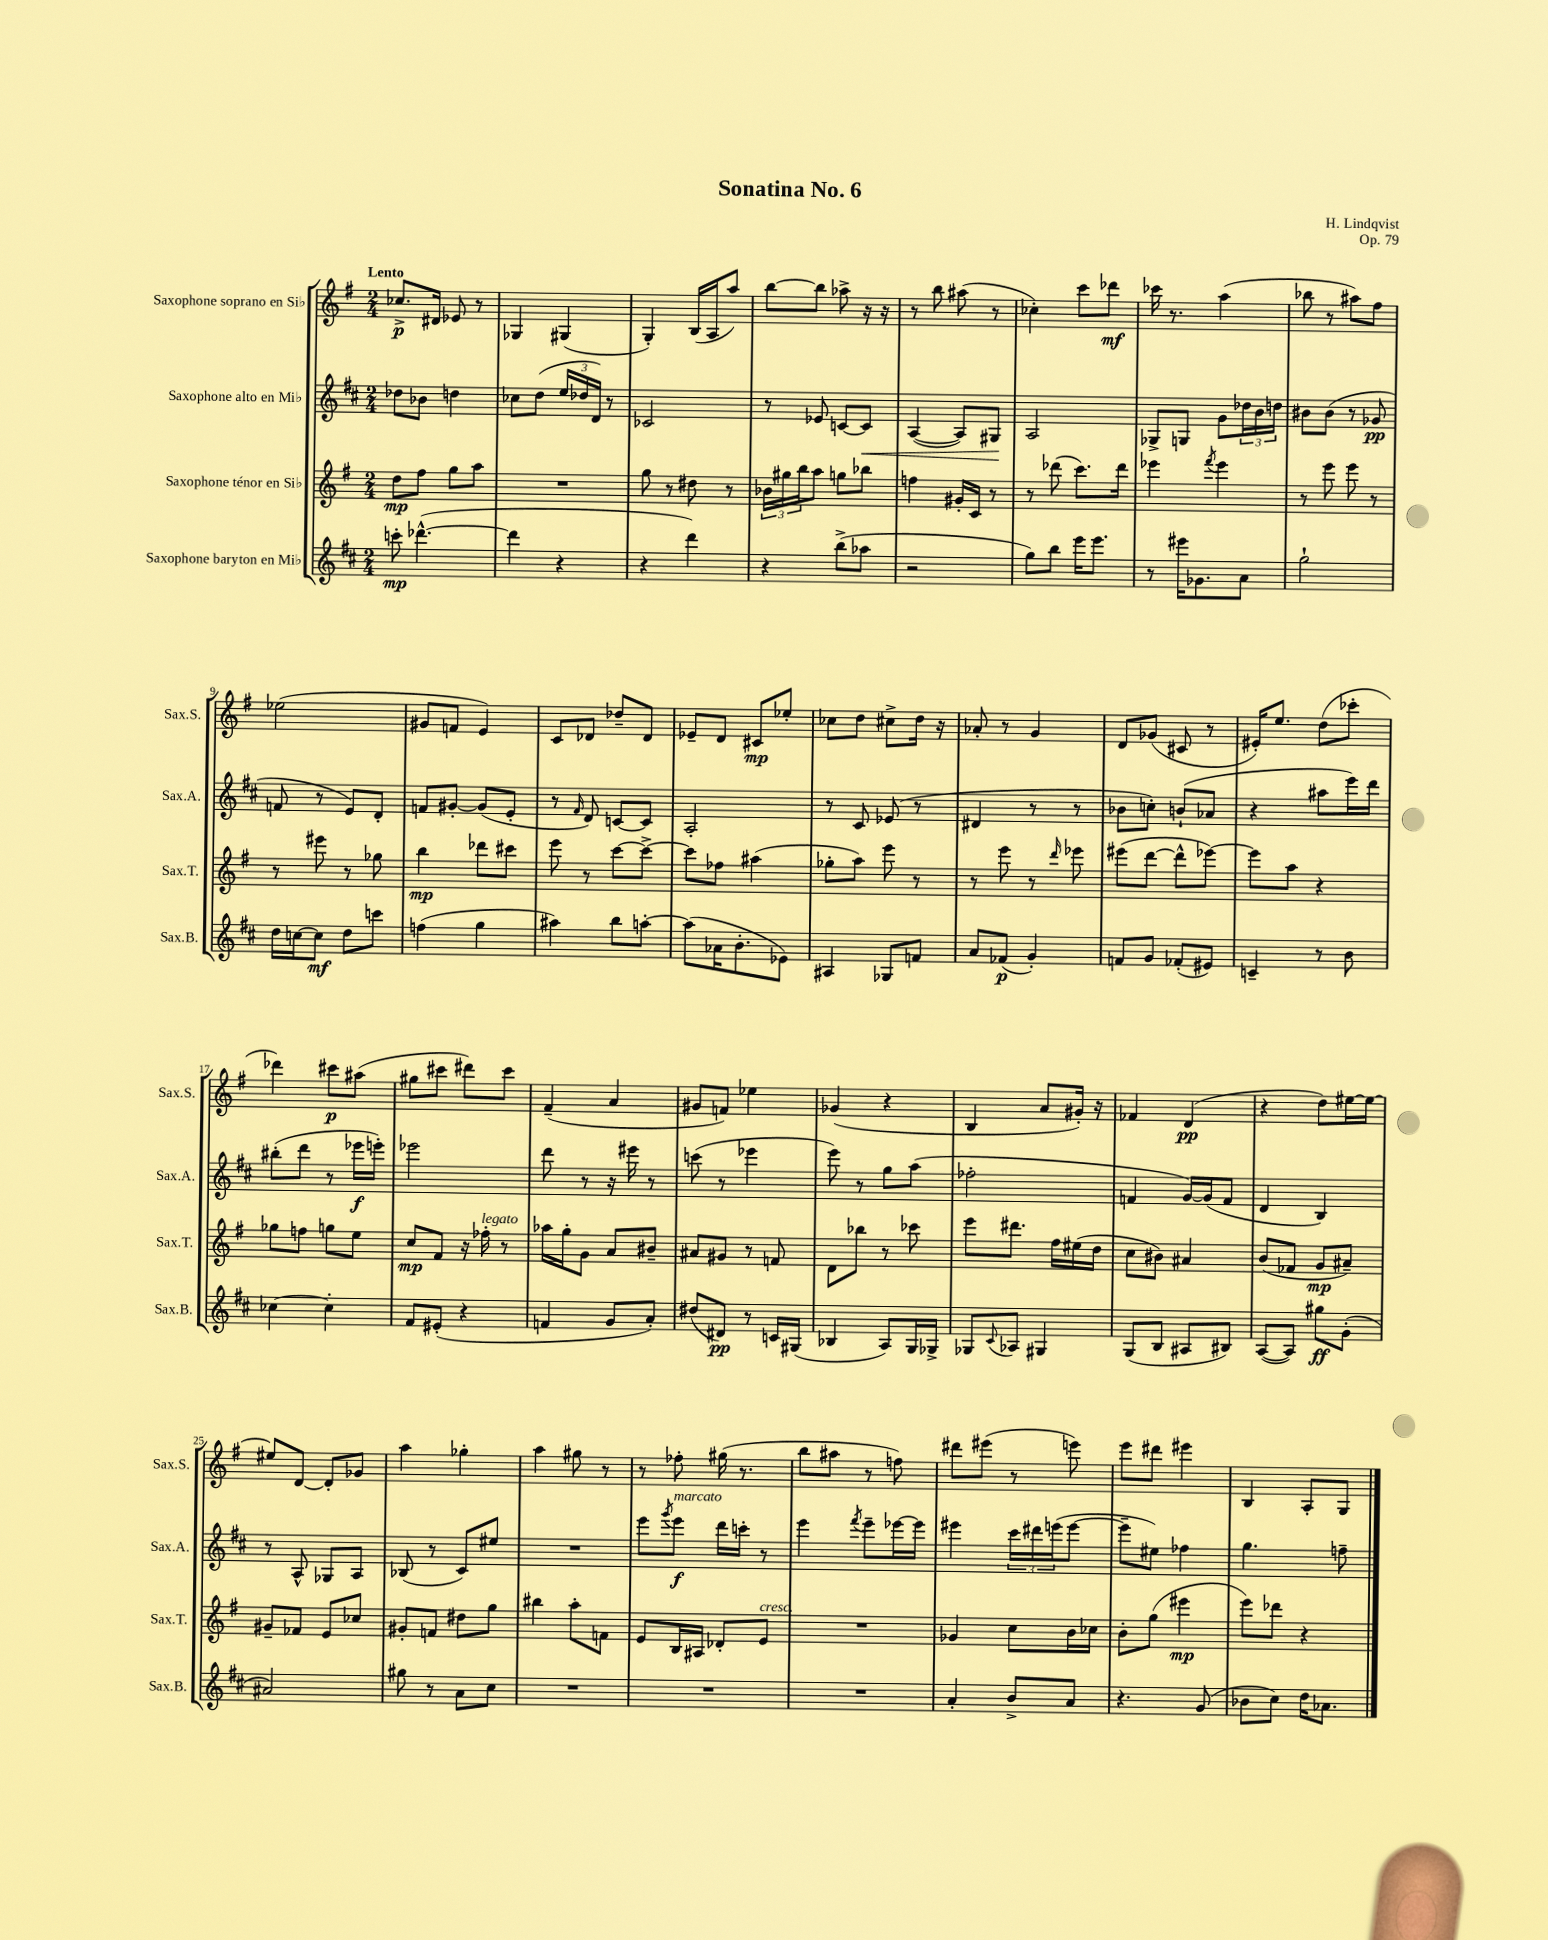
\header { title = "Sonatina No. 6" composer = "H. Lindqvist" opus = "Op. 79" }
<<
\new StaffGroup <<
\new Staff = "s0" \with { instrumentName = "Saxophone soprano en Sib" shortInstrumentName = "Sax.S." } {
    \clef treble \key g \major \numericTimeSignature \time 2/4 \tempo "Lento"
    ces''8.->\p dis'16 ees'8 r8 |
    ges4 gis4( |
    g4-.) b16( a16 a''8) |
    b''8~ b''8 aes''8-> r16 r16 |
    r8 b''8 ais''8( r8 |
    ces''4-.) c'''8 des'''8\mf |
    ces'''16 r8. a''4( |
    bes''8 r8 ais''8) fis''8 |
    ees''2( |
    gis'8 f'8 e'4) |
    c'8 des'8 des''8-- des'8 |
    ees'8-- d'8 cis'8\mp ees''8-. |
    ces''8 d''8 cis''8-> d''16 r16 |
    aes'8-. r8 g'4 |
    d'8 ges'8( cis'8 r8 |
    eis'16-.) e''8. d''8( ces'''8-. |
    des'''4) cis'''8\p ais''8( |
    gis''8 cis'''8 dis'''8) cis'''8 |
    fis'4--( a'4 |
    gis'8 f'8) ees''4 |
    ges'4( r4 |
    b4 a'8 gis'16-.) r16 |
    fes'4 d'4\pp( |
    r4 d''8) eis''16~ eis''16~ |
    eis''8 d'8~ d'8-. ges'8 |
    a''4 ges''4-. |
    a''4 gis''8 r8 |
    r8 fes''8-. gis''16( r8. |
    b''8 ais''8 r8 f''8) |
    dis'''8 eis'''8( r8 e'''8) |
    e'''8 dis'''8 eis'''4 |
    b4 a8-. g8 \bar "|." |
}
\new Staff = "s1" \with { instrumentName = "Saxophone alto en Mib" shortInstrumentName = "Sax.A." } {
    \clef treble \key d \major \numericTimeSignature \time 2/4
    des''8 bes'8 d''4 |
    ces''8 d''8( \tuplet 3/2 { e''16 des''16 d'16) } r8 |
    ces'2 |
    r8 ees'8 c'8~ c'8\< |
    a4~( a8) gis8\! |
    a2 |
    ges8-> g8 g'8 \tuplet 3/2 { des''16 b'16 d''16 } |
    bis'8 bis'8( r8 ges'8\pp |
    f'8 r8 e'8) d'8-. |
    f'8 gis'8~-. gis'8( e'8-. |
    r8 \grace { fis'16 } d'8) c'8~ c'8 |
    a2-. |
    r8 cis'8 ees'8( r8 |
    dis'4 r8 r8 |
    bes'8 c''8-.) b'8-!( aes'8 |
    r4 ais''8 e'''16) d'''16 |
    bis''8-.( d'''8 r8 ees'''16\f e'''16-.) |
    ees'''2 |
    d'''8 r8 r16 eis'''16 r8 |
    c'''8( r8 ees'''4 |
    e'''8) r8 g''8 a''8( |
    fes''2-. |
    f'4 g'16~) g'16( f'8 |
    d'4 b4) |
    r8 a8-^ ges8 a8 |
    bes8( r8 cis'8) eis''8 |
    R2 |
    e'''8 \acciaccatura { g'''8 } e'''8\f^\markup { \italic "marcato" } d'''16 c'''16-. r8 |
    e'''4 \acciaccatura { fis'''8 } e'''8-- ees'''16~ ees'''16 |
    eis'''4 \tuplet 3/2 { cis'''16 dis'''16 e'''16( } e'''8~ |
    e'''8-- eis''8) fes''4 |
    g''4. f''8-- \bar "|." |
}
\new Staff = "s2" \with { instrumentName = "Saxophone ténor en Sib" shortInstrumentName = "Sax.T." } {
    \clef treble \key g \major \numericTimeSignature \time 2/4
    d''8\mp fis''8 g''8 a''8 |
    R2 |
    g''8 r8 dis''8 r8 |
    \tuplet 3/2 { bes'16 gis''16 b''16 } a''8 g''8 bes''8 |
    f''4 gis'16-. c'16 r8 |
    r8 des'''8( c'''8.) des'''16 |
    ees'''4 \acciaccatura { fis'''8 } ees'''4 |
    r8 e'''8 e'''8 r8 |
    r8 eis'''8 r8 ges''8 |
    b''4\mp des'''8 cis'''8 |
    e'''8 r8 c'''8~ c'''8~-> |
    c'''8 fes''8 ais''4( |
    ges''8-. a''8) e'''8 r8 |
    r8 e'''8 r8 \grace { d'''16 } ees'''8 |
    eis'''8( d'''8~ d'''8-^ ees'''8~) |
    ees'''8 a''8 r4 |
    ges''8 f''8 g''8 e''8 |
    c''8\mp fis'8 r16 fes''16-.^\markup { \italic "legato" } r8 |
    aes''16 g''16-. g'8 a'8 bis'8-- |
    ais'8 gis'8 r8 f'8 |
    d'8 bes''8 r8 ces'''8 |
    e'''8 dis'''8. fis''16 eis''16( d''16 |
    c''8 bis'8) ais'4 |
    b'8( fes'8 g'8\mp ais'8--) |
    gis'8-- fes'8 e'8 ces''8 |
    gis'8-. f'8 dis''8 g''8 |
    bis''4 a''8-. f'8 |
    e'8 b16 ais16 des'8-. e'8^\markup { \italic "cresc." } |
    R2 |
    ges'4 c''8 b'16 ces''16 |
    b'8-. g''8( eis'''4\mp |
    e'''8) des'''8 r4 \bar "|." |
}
\new Staff = "s3" \with { instrumentName = "Saxophone baryton en Mib" shortInstrumentName = "Sax.B." } {
    \clef treble \key d \major \numericTimeSignature \time 2/4
    c'''8-.\mp des'''4.~-^( |
    des'''4 r4 |
    r4 d'''4) |
    r4 b''8->( aes''8 |
    r2 |
    g''8) b''8 e'''16 e'''8. |
    r8 eis'''16 ges'8. a'8 |
    g''2-! |
    d''16 c''16~ c''8\mf d''8 c'''8 |
    f''4( g''4 |
    ais''4) b''8 a''8~-. |
    a''8( aes'16 b'8.-. ees'8) |
    ais4 ges8 f'8 |
    a'8 fes'8\p( g'4-.) |
    f'8 g'8 fes'8-.( eis'8) |
    c'4-- r8 b'8 |
    ces''4~ ces''4-. |
    fis'8 eis'8-.( r4 |
    f'4 g'8 a'8-.) |
    dis''8( dis'8\pp) r8 c'16 gis16( |
    bes4 a8) g16 ges16-> |
    ges8 \appoggiatura { cis'8 } aes8 gis4 |
    g8( b8 ais8 bis8) |
    a8~( a8) gis''8\ff g'8-.( |
    ais'2) |
    gis''8 r8 a'8 cis''8 |
    R2 |
    R2 |
    R2 |
    a'4-. b'8-> a'8 |
    r4. g'8( |
    bes'8 cis''8) d''16 aes'8. \bar "|." |
}
>>
>>
